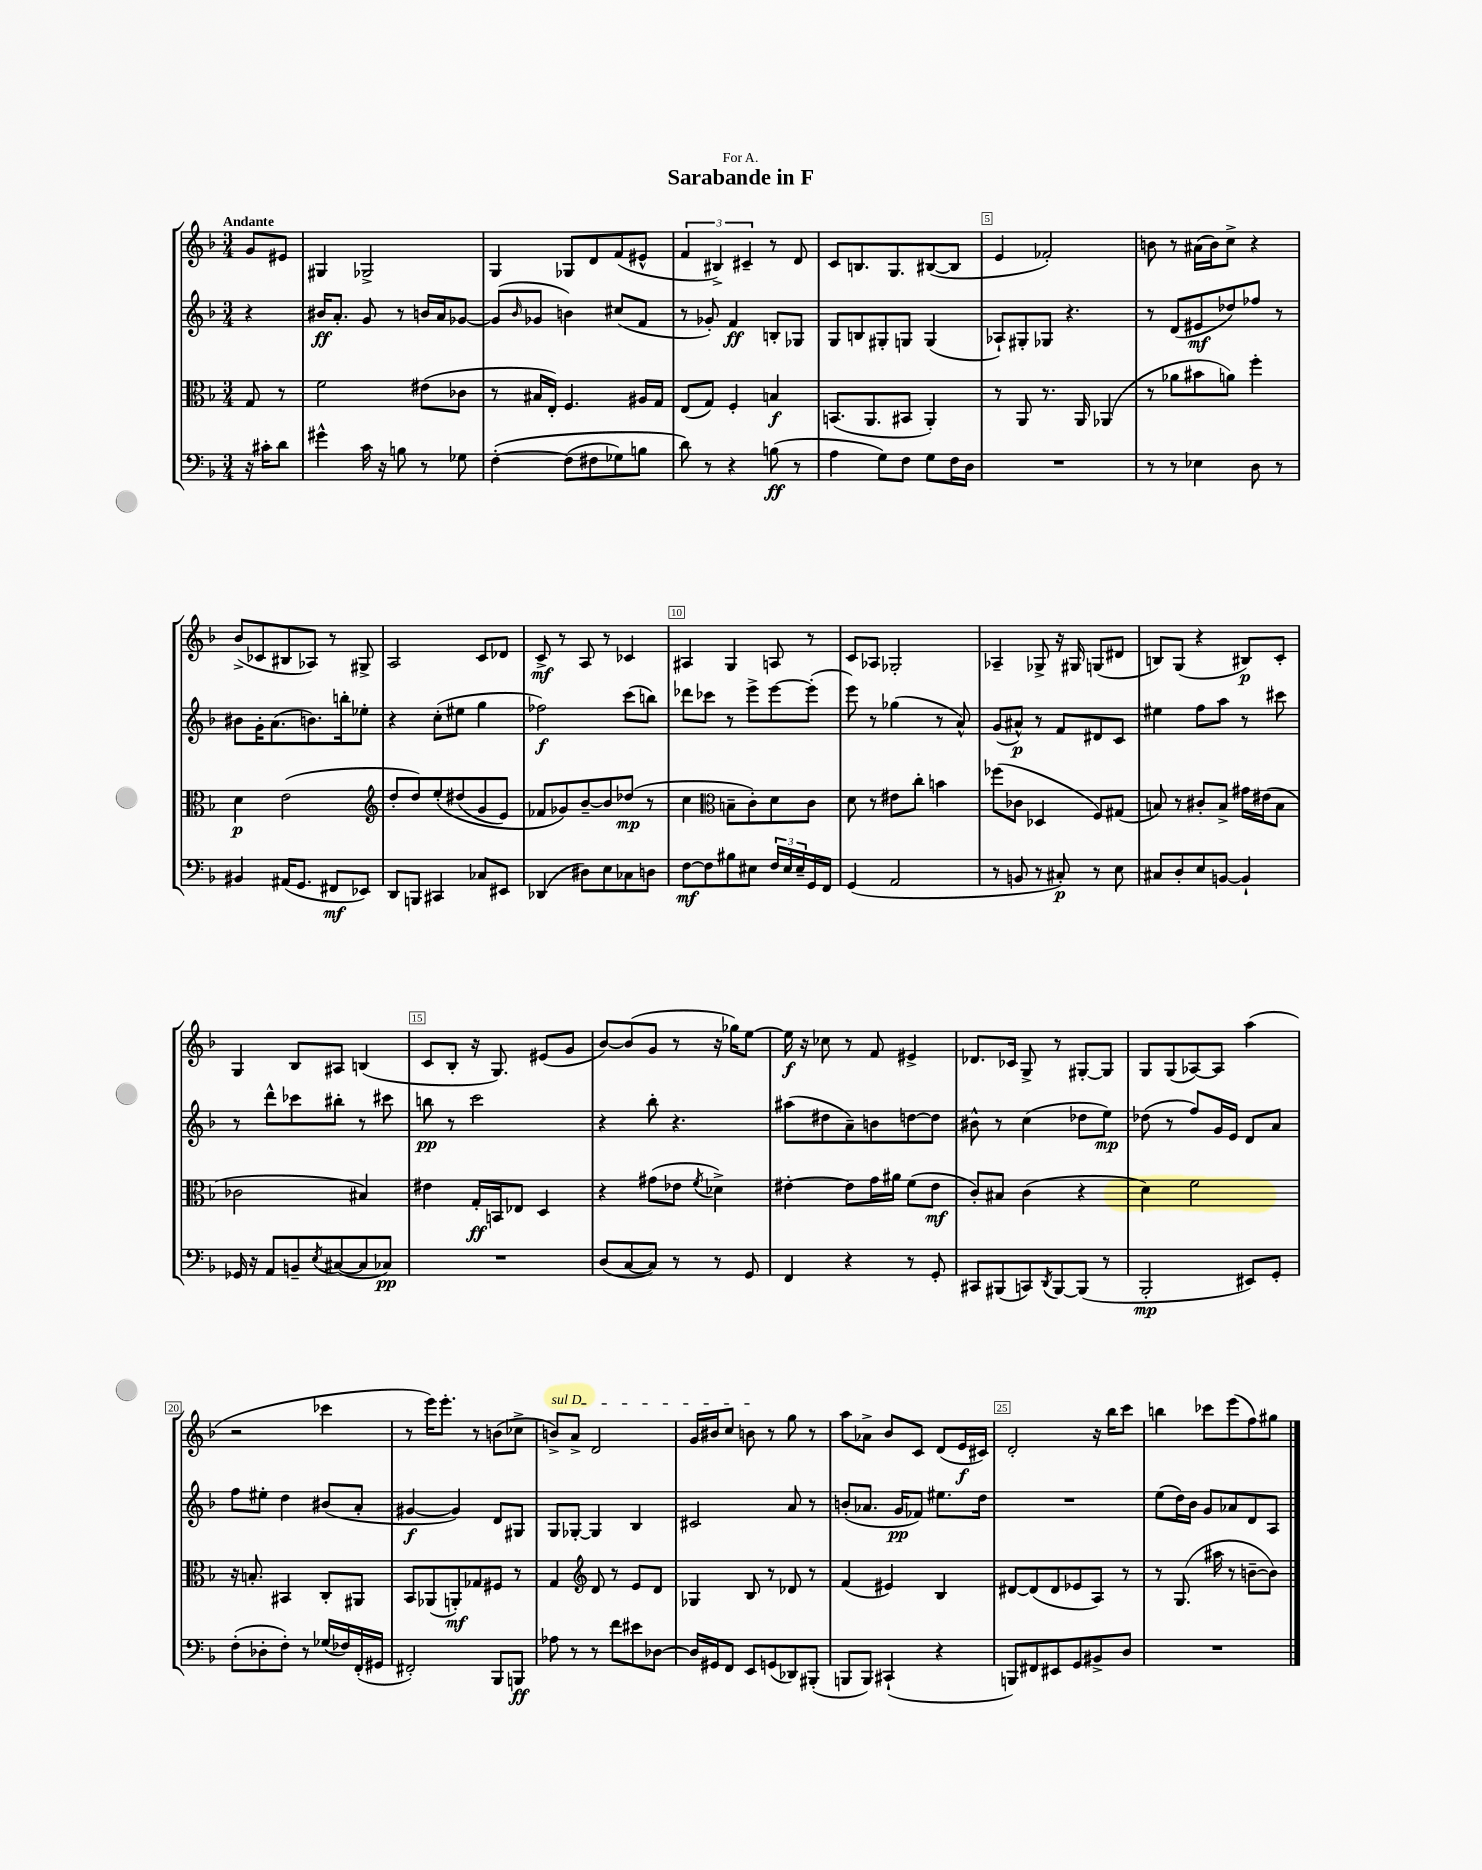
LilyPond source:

\header { title = "Sarabande in F" dedication = "For A." }
<<
\new StaffGroup <<
\new Staff = "s0" {
    \clef treble \key f \major \numericTimeSignature \time 3/4 \partial 4 \tempo "Andante"
    g'8 eis'8 |
    gis4 ges2-> |
    g4 ges8 d'8 f'8( eis'8-^ |
    \tuplet 3/2 { f'4 bis4->) cis'4-- } r8 d'8 |
    c'8 b8. g8. bis8~( bis8 |
    e'4 fes'2-.) |
    b'8 r8 ais'16( b'16) c''8-> r4 |
    bes'8->( ces'8 bis8 aes8) r8 gis8-> |
    a2 c'8 des'8 |
    c'8->\mf r8 a8 r8 ces'4 |
    ais4 g4 a8 r8 |
    c'8 aes8 ges2-. |
    aes4-- ges8-> r16 gis16 g8( dis'8 |
    b8) g8( r4 bis8\p) c'8-. |
    g4 bes8 ais8 b4( |
    c'8 bes8-. r16 g8.) eis'8( g'8 |
    bes'8~) bes'8( g'8 r8 r16 ges''16) e''8~ |
    e''16\f r16 ces''8 r8 f'8 eis'4-> |
    des'8. ces'16 g8-> r8 gis8~-. gis8 |
    g8 g8( aes8~) aes8 a''4( |
    r2 ces'''4 |
    r8 e'''16) e'''8.-. r8 b'8( ces''8-> |
    \once \override TextSpanner.bound-details.left.text = \markup { \italic "sul D" } b'8->\startTextSpan) a'8-> d'2 |
    g'16 bis'16 c''8 b'8\stopTextSpan r8 g''8 r8 |
    a''8 aes'8-> bes'8 c'8 d'8( e'16\f cis'16) |
    d'2-. r16 bes''16 c'''8 |
    b''4 ces'''8 e'''8( f''8) gis''8 \bar "|." |
}
\new Staff = "s1" {
    \clef treble \key f \major \numericTimeSignature \time 3/4 \partial 4
    r4 |
    bis'16\ff a'8.-. g'8 r8 b'16 a'16 ges'8~ |
    ges'8( \grace { bes'16 } ges'8 b'4) cis''8( f'8 |
    r8 ges'8-.) f'4\ff b8-. ges8 |
    g8 b8 gis8-. g8 g4( |
    aes8-!) gis8-. ges8 r4. |
    r8 d'8( eis'8\mf des''8) fes''8 r8 |
    bis'8 g'16-. a'8.( b'8.) b''16-. ees''8-. |
    r4 c''8-.( eis''8 g''4 |
    fes''2\f) c'''8( b''8) |
    des'''8 ces'''8 r8 e'''8-> e'''8~ e'''8-.( |
    e'''8) r8 ges''4( r8 a'8-^) |
    g'8( ais'8-^\p) r8 f'8 dis'8 c'8 |
    eis''4 f''8 a''8 r8 cis'''8 |
    r8 d'''8-^ ces'''8 bis''8-. r8 cis'''8 |
    b''8\pp r8 c'''2 |
    r4 bes''8-. r4. |
    ais''8( dis''8 a'8--) b'8 d''8~ d''8 |
    bis'8-^ r8 c''4( des''8 e''8\mp) |
    des''8( r8 f''8) g'16 e'16 d'8 a'8 |
    f''8 eis''8-. d''4 bis'8( a'8-. |
    gis'4~\f gis'4) d'8 gis8 |
    g8 ges8~-. ges4 bes4 |
    cis'2 a'8 r8 |
    b'8-.( aes'8. g'16\pp fes'8) eis''8. d''16 |
    R2. |
    e''8( d''16) bes'16 g'8 aes'8 d'8 a8 \bar "|." |
}
\new Staff = "s2" {
    \clef alto \key f \major \numericTimeSignature \time 3/4 \partial 4
    g8 r8 |
    f'2 eis'8( ces'8 |
    r8 bis16 e16-.) f4. ais16 g16 |
    e8( g8) f4-. b4\f |
    b,8.( a,8. bis,8 a,4-.) |
    r8 a,8 r8. a,16 aes,4( |
    r8 aes'8 bis'8 a'8) f''4-. |
    d'4\p e'2( |
    \clef treble d''8-. d''8) e''8-.\( dis''8( g'8 e'8) |
    fes'8 ges'8\) bes'8~-- bes'8 des''8\mp( r8 |
    c''4 \clef alto b8-- c'8-.) d'8 c'8 |
    d'8 r8 eis'8 c''8-. b'4 |
    fes''8( ces'8 des4 f8) gis8( |
    b8) r8 cis'8-. b8-> gis'16 eis'16( b8 |
    ces'2 bis4) |
    eis'4 g16-.\ff b,16 ees8 d4 |
    r4 gis'8( ees'8 \acciaccatura { f'8 } des'4->) |
    eis'4~-. eis'8 g'16 ais'16 f'8( eis'8\mf |
    c'8-.) bis8 c'4( r4 |
    d'4) f'2 |
    r16 b8.-. bis,4 c8-. ais,8 |
    bes,8 aes,8( a,8-.\mf) ges8 fis8 r8 |
    g4 \clef treble d'8 r8 e'8 d'8 |
    ges4 bes8 r8 des'8 r8 |
    f'4( eis'4) bes4 |
    dis'8~ dis'8( dis'8 ees'8 a8) r8 |
    r8 g8.( ais''16 r8 b'8~-- b'8) \bar "|." |
}
\new Staff = "s3" {
    \clef bass \key f \major \numericTimeSignature \time 3/4 \partial 4
    r16 cis'16-. d'8 |
    gis'4-^ c'16 r16 b8 r8 ges8 |
    f4~-.\( f8( fis8 ges8) b8 |
    d'8\) r8 r4 b8\ff( r8 |
    a4 g8) f8 g8 f16 d16 |
    R2. |
    r8 r8 ees4 d8 r8 |
    bis,4 ais,16( g,8. fis,8\mf ees,8) |
    d,8 b,,8 cis,4 ces8 eis,8 |
    des,4( dis8) e8 ces8 d8 |
    f8~\mf f8 bis8 eis8 \tuplet 3/2 { f16 eis16 eis16-- } g,16 f,16 |
    g,4( a,2 |
    r8 b,8 r8 cis8-.\p) r8 e8 |
    cis8 d8-. e8 b,8~ b,4-! |
    ges,16 r16 a,8 b,8-- \acciaccatura { e8 } cis8~( cis8 ces8\pp) |
    R2. |
    d8( c8~ c8) r8 r8 g,8 |
    f,4 r4 r8 g,8-. |
    cis,8 bis,,8( c,8) \acciaccatura { d,8 } bis,,8~ bis,,8( r8 |
    bes,,2-.\mp eis,8) g,8-. |
    f8-.( des8-. f8-.) r8 ges16( fes16) f,16-.( gis,16 |
    fis,2-.) bes,,8 b,,8\ff |
    aes8 r8 r8 f'8 eis'8 des8~ |
    des16 gis,16 f,8 e,8 g,8( des,8) bis,,8-.( |
    b,,8 b,,8) cis,4-!( r4 |
    b,,8) fis,8 eis,8 g,8 bis,8-> d8 |
    R2. \bar "|." |
}
>>
>>
\layout { \context { \Score \override BarNumber.break-visibility = ##(#f #t #t) barNumberVisibility = #(every-nth-bar-number-visible 5) \override BarNumber.stencil = #(make-stencil-boxer 0.1 0.3 ly:text-interface::print) } }
